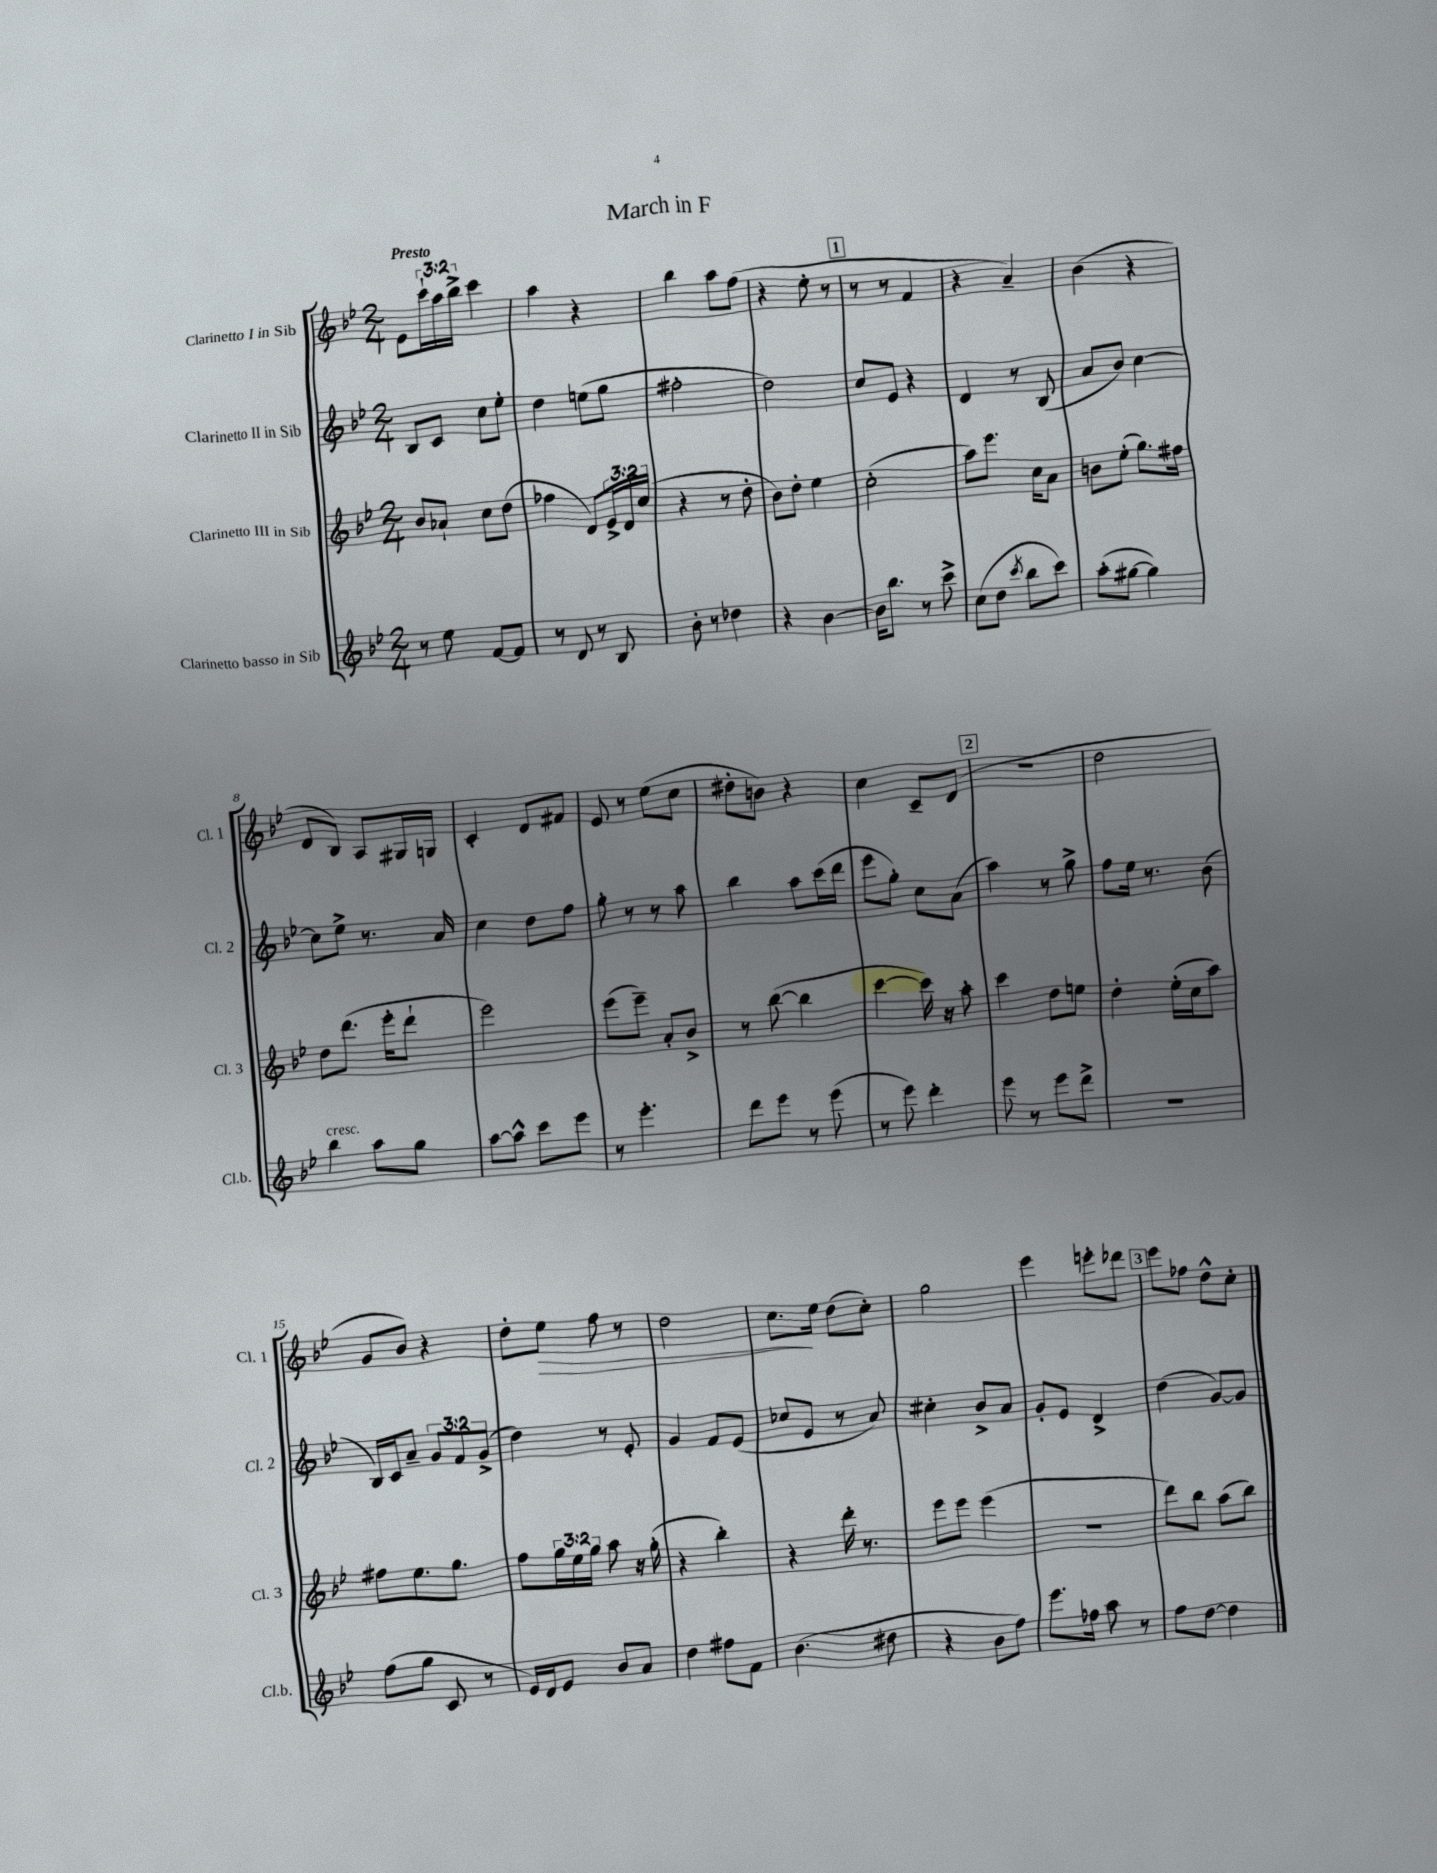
\header { title = "March in F" }
<<
\new StaffGroup <<
\new Staff = "s0" \with { instrumentName = "Clarinetto I in Sib" shortInstrumentName = "Cl. 1" } {
    \clef treble \key bes \major \numericTimeSignature \time 2/4 \override Staff.TupletNumber.text = #tuplet-number::calc-fraction-text \tempo "Presto"
    ees'8 \tuplet 3/2 { c'''16-! a''16 bes''16-> } c'''4 |
    a''4 r4 |
    bes''4 a''8 f''8( |
    r4 ees''8-. r8 |
    \mark \markup { \box "1" } r8 r8 f'4 |
    r4 a'4--) |
    bes'4( r4 |
    d'8 bes8) a8 gis16 g16 |
    c'4-. d'8 fis'8 |
    ees'8 r8 ees''8( c''8 |
    dis''8-. b'8) r4 |
    c''4 c'8-- d'8( |
    \mark \markup { \box "2" } r2 |
    d''2 |
    g'8 bes'8) r4 |
    d''8-. ees''8\> f''8 r8 |
    d''2 |
    c''8.\! ees''16 d''8( c''8-.) |
    g''2 |
    ees'''4 e'''8-. des'''8 |
    \mark \markup { \box "3" } ees'''8 fes''8 d''8-^ c''8-. \bar "|." |
}
\new Staff = "s1" \with { instrumentName = "Clarinetto II in Sib" shortInstrumentName = "Cl. 2" } {
    \clef treble \key bes \major \numericTimeSignature \time 2/4 \override Staff.TupletNumber.text = #tuplet-number::calc-fraction-text
    bes8 c'8 c''8 ees''8-. |
    d''4 e''8( g''8 |
    fis''2-. |
    d''2) |
    \mark \markup { \box "1" } c''8 ees'8 r4 |
    d'4 r8 bes8( |
    a'8 bes'8) c''4~ |
    c''8 ees''8-> r8. a'16 |
    c''4 d''8 f''8 |
    g''8-. r8 r8 a''8 |
    bes''4 a''8 c'''16( d'''16 |
    ees'''8 g''8-.) c''8 a'8( |
    \mark \markup { \box "2" } a''4) r8 g''8-> |
    f''8 ees''16 r8. bes'8( |
    bes16) c'16 a'8-- \tuplet 3/2 { g'8 f'8 g'8->( } |
    d''4) r8 ees'8-. |
    g'4 f'8 ees'8( |
    ces''8 ees'8 r8 a'8) |
    cis''4-. bes'8-> a'8 |
    g'8-. ees'8 d'4-> |
    \mark \markup { \box "3" } d''4( g'8~) g'8 \bar "|." |
}
\new Staff = "s2" \with { instrumentName = "Clarinetto III in Sib" shortInstrumentName = "Cl. 3" } {
    \clef treble \key bes \major \numericTimeSignature \time 2/4 \override Staff.TupletNumber.text = #tuplet-number::calc-fraction-text
    bes'8 aes'8-! c''8 d''8( |
    fes''4 d'8) \tuplet 3/2 { ees'16-> d'16 c''16( } |
    r4 r8 d''8-. |
    bes'8) d''8-. ees''4 |
    \mark \markup { \box "1" } c''2-.( |
    a''8) ees'''8. c''16 a'8 |
    b'8 ees''8-.( g''8.) fis''16 |
    d''8 d'''8.( ees'''16-. d'''8-! |
    ees'''2) |
    ees'''8( ees'''8--) a'8-. bes'8-> |
    r8 bes''8~( bes''4 |
    c'''4~ c'''16) r16 a''8-. |
    \mark \markup { \box "2" } c'''4 d''8 e''8 |
    d''4-. ees''16-.( c''16 a''8) |
    fis''8 ees''8. g''8. |
    f''8 \tuplet 3/2 { g''16 ees''16 g''16 } a''8 r16 g''16-.( |
    r4 bes''4-.) |
    r4 d'''16-. r8. |
    ees'''8 ees'''8 ees'''4( |
    R2 |
    \mark \markup { \box "3" } d'''8) bes''8 a''8( bes''8) \bar "|." |
}
\new Staff = "s3" \with { instrumentName = "Clarinetto basso in Sib" shortInstrumentName = "Cl.b." } {
    \clef treble \key bes \major \numericTimeSignature \time 2/4
    r8 ees''8 f'8~ f'8 |
    r8 d'8 r8 bes8 |
    bes'8-. r8 des''4 |
    r4 bes'4~ |
    \mark \markup { \box "1" } bes'16 bes''8. r8 c'''8-> |
    c''8( d''8 \acciaccatura { c'''8 } bes''8 c'''8) |
    a''8-.( gis''8~ gis''4) |
    bes''4^\markup { \italic "cresc." } a''8 g''8 |
    a''8~ a''8-^ c'''8 ees'''8 |
    r8 ees'''4.-. |
    d'''8 ees'''8 r8 ees'''8( |
    r8 ees'''8) d'''4-. |
    \mark \markup { \box "2" } ees'''8 r8 ees'''8 d'''8-> |
    R2 |
    f''8( g''8 c'8 r8 |
    ees'16) d'16 ees'8 bes'8 a'8 |
    d''4 fis''8 f'8 |
    bes'4.( dis''8 |
    r4 bes'8 f''8) |
    ees'''8. fes''16 a''8 r8 |
    \mark \markup { \box "3" } f''8 d''8~ d''4 \bar "|." |
}
>>
>>
